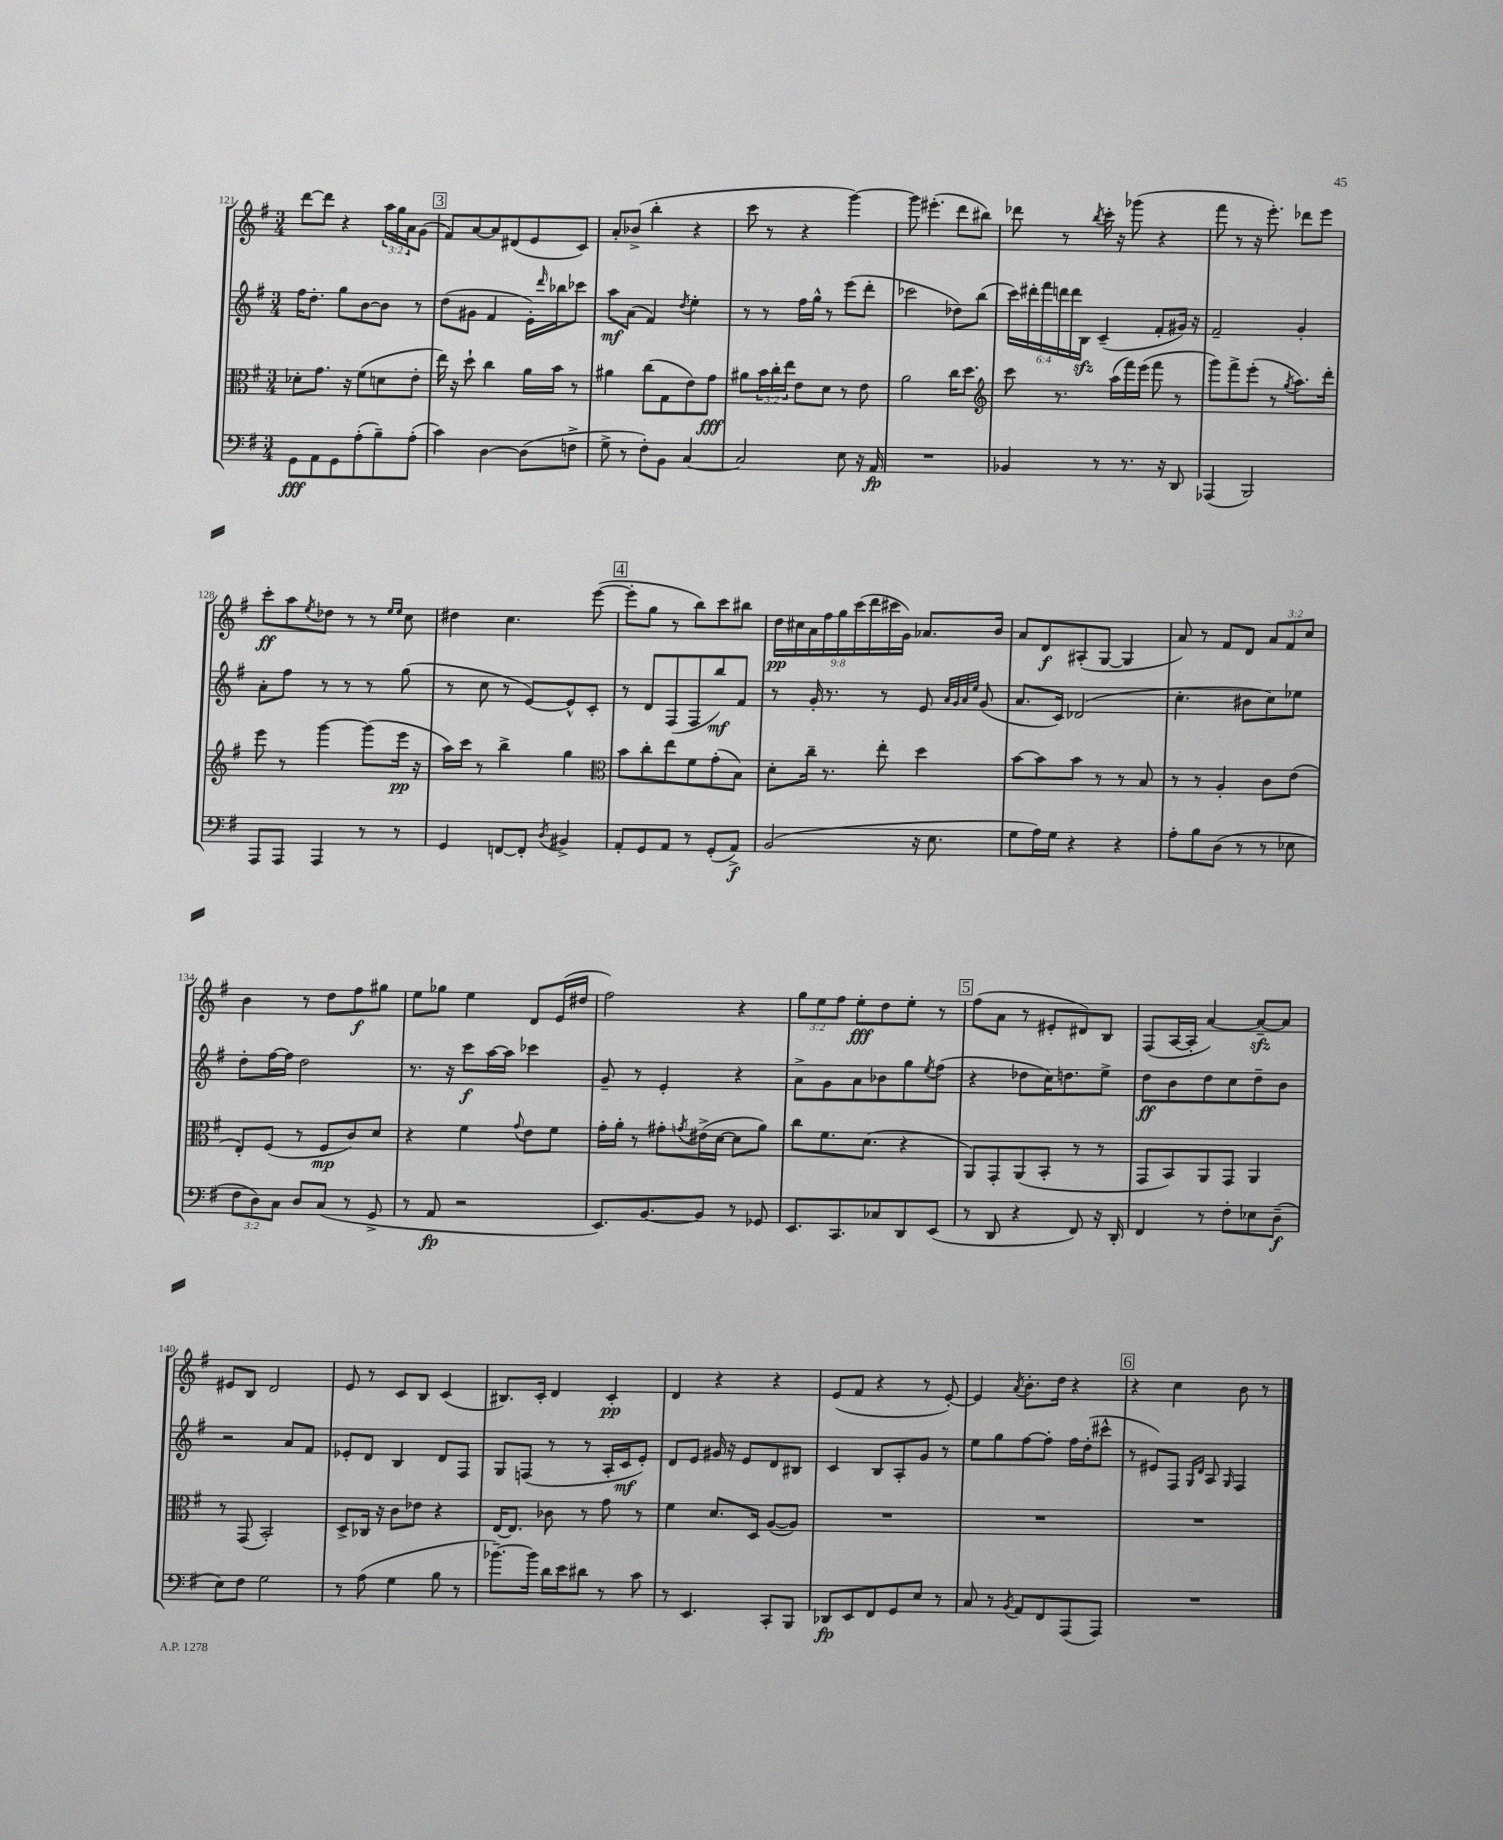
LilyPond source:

<<
\new StaffGroup <<
\new Staff = "s0" {
    \clef treble \key g \major \numericTimeSignature \time 3/4 \override Staff.TupletNumber.text = #tuplet-number::calc-fraction-text
    d'''8~ d'''8 r4 \tuplet 3/2 { a''16 g''16 a'16 } g'8( |
    \mark \markup { \box "3" } fis'8) a'8~ a'8 dis'8( e'8 c'8) |
    a'8-. bes'8->( b''4-. r4 |
    c'''8 r8 r4 g'''4~) |
    g'''8 eis'''4.-.( d'''8 bis''8) |
    des'''8 r8 \acciaccatura { b''8 } c'''16-. r16 ges'''8( r4 |
    fis'''8 r8 r16 e'''8.-.) des'''8 e'''8 |
    c'''8-.\ff a''8 \acciaccatura { e''8 } des''8 r8 r8 \grace { e''16 e''16 } c''8 |
    dis''4 c''4. e'''8~( |
    \mark \markup { \box "4" } e'''8-. g''8 r8 b''8) c'''8 bis''8 |
    \tuplet 9/8 { d''16\pp cis''16 a'16 fis''16 g''16 c'''16( d'''16 cis'''16 g'16) } aes'8. b'16 |
    a'8 d'8\f ais8-.( g8~ g4 |
    a'8) r8 fis'8 d'8 \tuplet 3/2 { a'8 fis'8 c''8 } |
    b'4 r8 d''8 fis''8\f gis''8 |
    e''8 ges''8 e''4 d'8 e'16( dis''16 |
    fis''2) r4 |
    \tuplet 3/2 { g''8 e''8 fis''8 } e''8-.\fff d''8 e''8-. r8 |
    \mark \markup { \box "5" } fis''8( a'8 r8 eis'8-. dis'8) b8 |
    fis8( a16~ a16-. a'4~) a'8~--\sfz a'8 |
    eis'8 b8 d'2 |
    e'8 r8 c'8 b8 c'4( |
    bis8.) c'16-. d'4 c'4-.\pp |
    d'4 r4 r4 |
    e'8( fis'8 r4 r8 e'8~-.) |
    e'4 \acciaccatura { a'8 } b'8.-. d''16 r4 |
    \mark \markup { \box "6" } r4 c''4 b'8 r8 \bar "|." |
}
\new Staff = "s1" {
    \clef treble \key g \major \numericTimeSignature \time 3/4 \override Staff.TupletNumber.text = #tuplet-number::calc-fraction-text
    fis''16 d''8.-. g''8 b'8~ b'8 r8 |
    \mark \markup { \box "3" } d''8( gis'8 fis'4 e'16-.) \grace { d'''16 } bes''16 ces'''8 |
    a''8\mf a'8( fis'4) \acciaccatura { d''8 } e''4-. |
    r8 r8 fis''16 g''16-^ r8 e'''8( d'''8-. |
    ces'''2 des''8) b''8( |
    \tuplet 6/4 { c'''16) dis'''16-. fis'''16 d'''16 d'''16 b16\sfz } c'4--( fis'8-. gis'16) r16 |
    fis'2-- g'4-. |
    a'8-. fis''8 r8 r8 r8 g''8( |
    r8 c''8 r8 e'8~) e'8-^ c'8-. |
    \mark \markup { \box "4" } r8 d'8 fis8( fis8 b''8\mf) fis'8 |
    r8 g'16-. r8. r8 e'8 \grace { a'32 g'32 a'32 e''32 } g'8( |
    a'8. c'16) des'2( |
    c''4.-. bis'8 c''8) ees''8 |
    d''8-. fis''16~ fis''16 d''2 |
    r8. r16 c'''8\f a''16~ a''16 ces'''4 |
    g'8-- r8 e'4-. r4 |
    a'8-> g'8 a'8 bes'8 g''8 \acciaccatura { e''8 } fis''8( |
    \mark \markup { \box "5" } r4 des''8 c''16) d''8. e''8-> |
    d''8\ff b'8 d''8 c''8 d''8-- b'8 |
    r2 a'8 fis'8 |
    ees'8-. d'8 b4 d'8 fis8 |
    g8 f8( r8 r8 a16-. c'16\mf e'8-.) |
    d'8 e'8 gis'16 r16 e'8 d'8 bis8 |
    c'4 b8 a8-. g'8 r8 |
    e''8 g''8 fis''8~ fis''8-. fis''16 d''16-.( cis'''8-^ |
    \mark \markup { \box "6" } r8 eis'8) fis8 \grace { g16 d'16 } a8 \grace { g16 } fis4 \bar "|." |
}
\new Staff = "s2" {
    \clef alto \key g \major \numericTimeSignature \time 3/4 \override Staff.TupletNumber.text = #tuplet-number::calc-fraction-text
    des'8-. g'8. r16 fis'8( d'8 e'8-. |
    \mark \markup { \box "3" } e''16) r16 d''8-! c''4 a'16 b'16 r8 |
    ais'4 c''8( g8 e'8) g'8\fff |
    ais'8 \tuplet 3/2 { b'16 c''16-. e''16 } e'8 d'8 r8 e'8 |
    a'2 c''16 d''8. |
    \clef treble c'''8 r8. a''16( fis'''16) e'''16( fis'''8 r8 |
    g'''8) fis'''8-> e'''8-.( r8 \acciaccatura { g''8 } a''8.) d'''16-. |
    e'''8 r8 g'''4~ g'''8( e'''16\pp r16 |
    a''16) c'''16 r8 b''4-> g''4 |
    \mark \markup { \box "4" } \clef alto b'8 c''8-. e''8 fis'8 g'8-.( b8) |
    d'8-. c''16-- r8. e''8-. d''4 |
    b'8~ b'8 b'8 r8 r8 b8 |
    r8 r8 a4-. c'8 e'8( |
    e8-.) fis8( r8 fis8\mp c'8) d'8 |
    r4 fis'4 \appoggiatura { g'8 } e'8 fis'8 |
    g'16-. a'16-. r8 gis'8-. \acciaccatura { g'8 } eis'16->( d'16~ d'8 a'8) |
    c''8 fis'8. d'8.( r4 |
    \mark \markup { \box "5" } a,8) g,8-. a,8( b,8-. r8 r8 |
    g,8 b,8) a,8 g,8 a,4 |
    r8 g,8( b,2-.) |
    d8-> ces16 r16 c'8 ees'8 r4 |
    e16~ e8. ces'8 r8 g'8 r8 |
    fis'4 d'8. d16 a8~( a8) |
    R2. |
    R2. |
    \mark \markup { \box "6" } R2. \bar "|." |
}
\new Staff = "s3" {
    \clef bass \key g \major \numericTimeSignature \time 3/4 \override Staff.TupletNumber.text = #tuplet-number::calc-fraction-text
    g,8\fff a,8 g,8 a8-.( b8--) a8-.( |
    \mark \markup { \box "3" } c'4) d4~ d8( f8-> |
    g8-> r8 fis8-.) b,8 c4~ |
    c2 e8 r16 a,16\fp |
    R2. |
    bes,4 r8 r8. r16 d,8 |
    aes,,4( b,,2) |
    a,,8 a,,8 a,,4 r8 r8 |
    g,4 f,8~ f,8-. \acciaccatura { d8 } bis,4-> |
    \mark \markup { \box "4" } a,8-. g,8 a,8 r8 g,8-.( a,8->\f) |
    b,2( r16 e8. |
    g8 a16) g16 r4 r4 |
    a8-. b8 d8( r8 r8 ees8 |
    \tuplet 3/2 { fis8 d8) c8 } d8 c8( r8 g,8-> |
    r8 a,8\fp r2 |
    e,8.) b,8.~ b,8 r8 ges,8 |
    e,8. c,8. ces8 d,8 e,8( |
    \mark \markup { \box "5" } r8 d,8 r4 fis,8) r16 d,16-. |
    fis,4 r8 fis8-. ees8 d8--\f( |
    e8) fis8 g2 |
    r8 a8( g4 b8 r8 |
    bes'8.~--) bes'16 d'16 e'16 dis'8 r8 c'8 |
    r8 e,4. c,8-. b,,8 |
    des,8\fp e,8 fis,8 g,8 e8 r8 |
    c8 r8 \acciaccatura { b,8 } a,8 fis,8 a,,8( a,,8) |
    \mark \markup { \box "6" } R2. \bar "|." |
}
>>
>>
\layout { \context { \Score currentBarNumber = #121 } }
